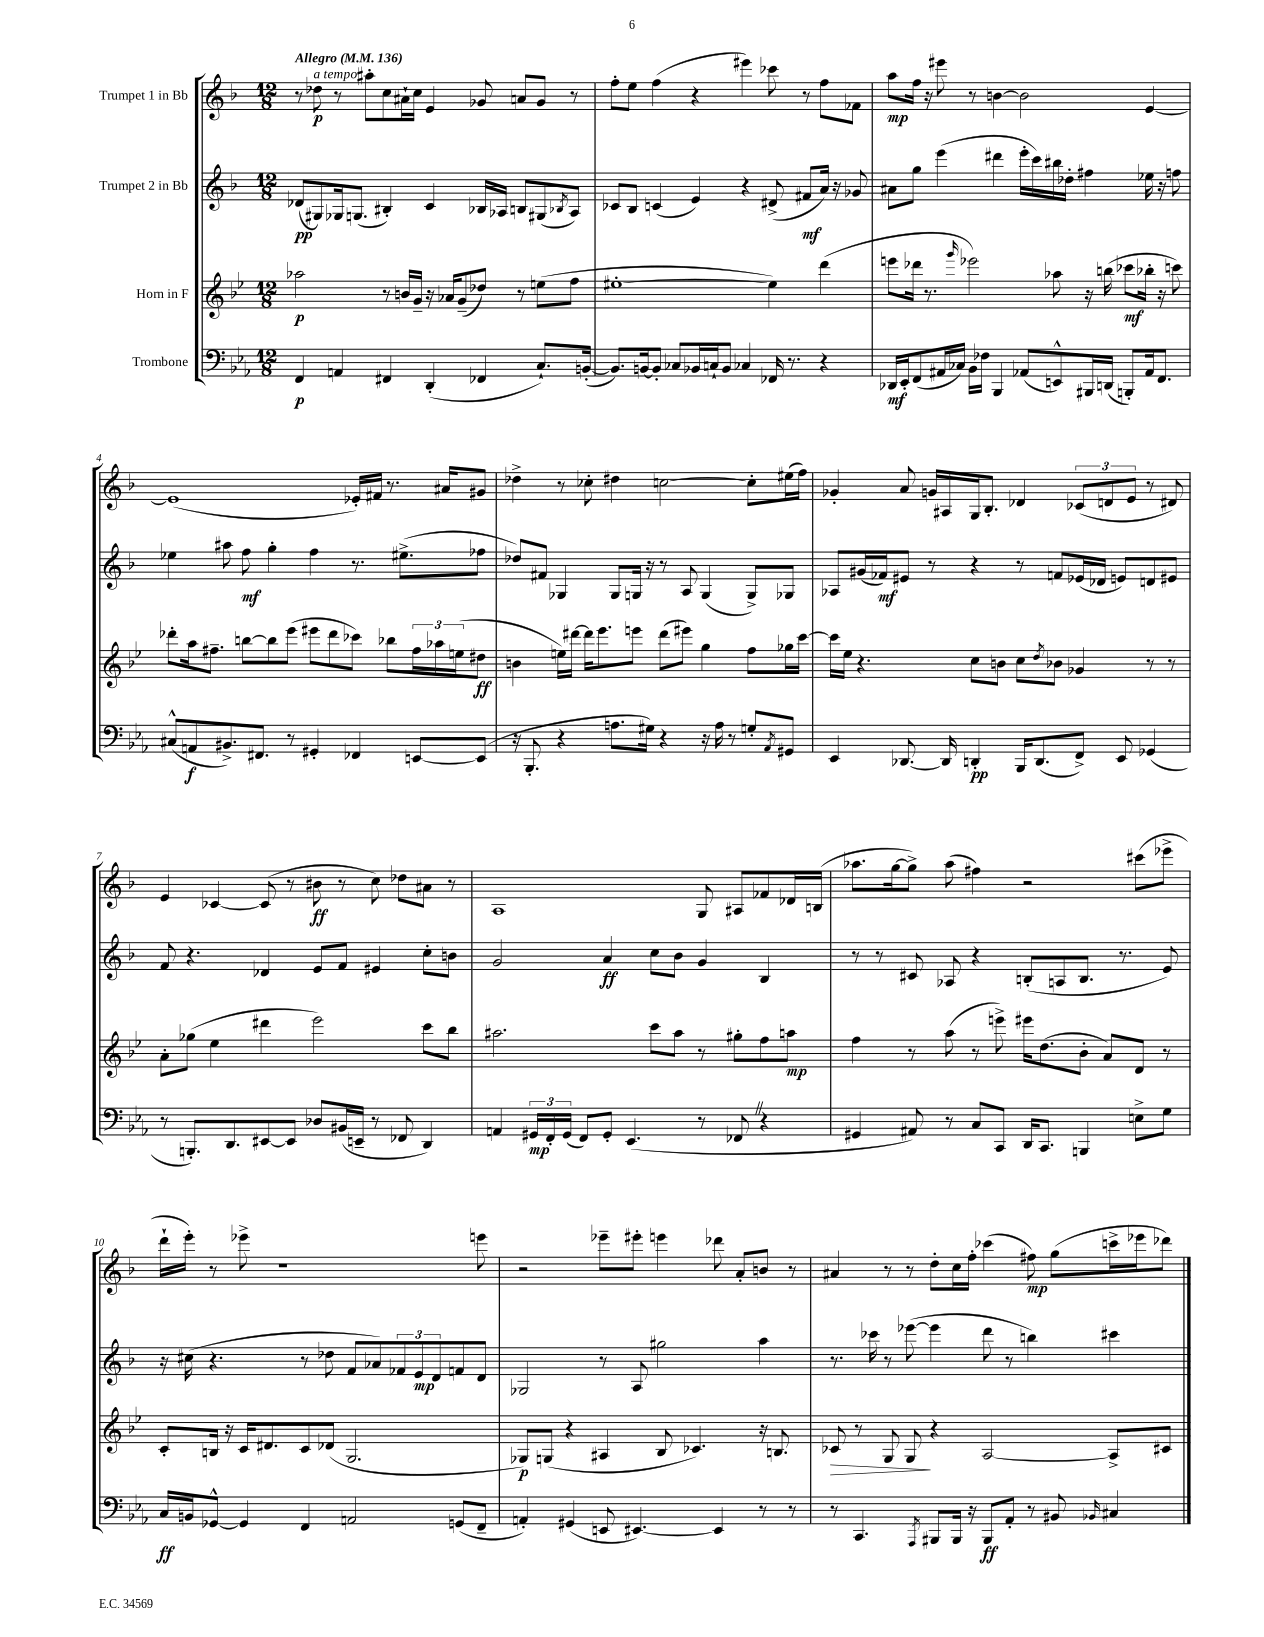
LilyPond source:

<<
\new StaffGroup <<
\new Staff = "s0" \with { instrumentName = "Trumpet 1 in Bb" } {
    \clef treble \key f \major \numericTimeSignature \time 12/8 \tempo "Allegro" 4 = 136
    r8 des''8\p^\markup { \italic "a tempo" } r8 ais''8-. c''8 ais'16-! c''16 e'4 ges'8 a'8 ges'8 r8 |
    f''8-. e''8 f''4( r4 eis'''4) ces'''8 r8 f''8 fes'8 |
    a''8\mp f''16 r16 eis'''8 r8 b'4~ b'2 e'4~ |
    e'1( ees'16-.) fis'16 r8. ais'16 gis'8 |
    des''4-> r8 ces''8-. dis''4 c''2~ c''8-. eis''16( f''16) |
    ges'4-. a'8 g'16 ais16 g16 bes8.-. des'4 \tuplet 3/2 { ces'8( d'8 e'8 } r8 dis'8) |
    e'4 ces'4~ ces'8( r8 bis'8\ff r8 c''8) des''8 ais'8 r8 |
    a1 g8 ais8 fes'8 des'16 b16( |
    aes''8. g''16~ g''8->) aes''8( fis''4) r2 cis'''8( ees'''8-> |
    d'''16-! e'''16-.) r8 ees'''8-> r1 e'''8 |
    r2 ees'''8-- eis'''8-. e'''4 des'''8 a'8-. b'8 r8 |
    ais'4 r8 r8 d''8-. c''16 f''16-. ces'''4( fis''8\mp) g''8( c'''16-> ees'''16 des'''8) \bar "|." |
}
\new Staff = "s1" \with { instrumentName = "Trumpet 2 in Bb" } {
    \clef treble \key f \major \numericTimeSignature \time 12/8
    des'8\pp( gis8) ges16 g8.( bis4-.) c'4 bes16 aes16 b8 gis8( \acciaccatura { bes8 } aes8) |
    ces'8 bes8 c'4( e'4) r4 dis'8->( fis'8\mf a'16) r16 ges'8 |
    ais'8 g''8 e'''4( dis'''4 e'''16-. c'''16) bis''16 des''16-. fis''4 ees''16 r16 f''8 |
    ees''4 ais''8 f''8\mf g''4-. f''4 r8. eis''8.->( fes''8 |
    des''8) fis'8 ges4 ges8 g16 r16 r8 a8 g4( g8->) ges8 |
    aes8 gis'16( fes'16\mf) eis'8 r8 r4 r8 f'8 ees'16( des'16 e'8) d'8 eis'8 |
    f'8 r4. des'4 e'8 f'8 eis'4 c''8-. b'8 |
    g'2 a'4\ff c''8 bes'8 g'4 bes4 |
    r8 r8 cis'8 aes8 r4 b8-.( a8 b8. r8. e'8) |
    r16 cis''16( r4. r8 des''8 f'8 aes'8) \tuplet 3/2 { fes'8 e'8\mp d'8 } f'8 d'8 |
    ges2 r8 a8 gis''2 a''4 |
    r8. ces'''16 r8 ees'''8~( ees'''4 d'''8 r8 b''4) cis'''4 \bar "|." |
}
\new Staff = "s2" \with { instrumentName = "Horn in F" } {
    \clef treble \key bes \major \numericTimeSignature \time 12/8
    aes''2\p r8 b'16 g'16-- r16 aes'16 g'8--( des''8) r8 e''8( f''8 |
    eis''1~-. eis''4) d'''4( |
    e'''8 des'''16 r8. \grace { g'''16 } ees'''2) aes''8 r16 b''16( ces'''8\mf bes''16-. r16 c'''8) |
    des'''8-. a''16 fis''8.-- b''8~ b''8 ees'''8( eis'''8 des'''8 ces'''8) bes''8 \tuplet 3/2 { fis''16 aes''16 e''16( } dis''8\ff |
    b'4 e''16) dis'''16~ dis'''16 ees'''8. e'''8 dis'''8( eis'''8) g''4 f''8 ges''16 c'''16~ |
    c'''16 ees''16 r4. c''8 b'8 c''8 \acciaccatura { d''8 } bes'8 ges'4 r8 r8 |
    a'8-. ges''8( ees''4 dis'''4 ees'''2) c'''8 bes''8 |
    ais''2. c'''8 ais''8 r8 gis''8-. f''8 a''8\mp |
    f''4 r8 a''8( r8 e'''8->) eis'''16 d''8.( bes'8-. a'8) d'8 r8 |
    c'8-. b16 r16 c'16 dis'8. c'8 des'8( g2. |
    ges8\p) g8( r4 ais4 bes8 ces'4.) r16 b8. |
    ces'8\> r8 g8 g8\! r4 a2~ a8-> cis'8 \bar "|." |
}
\new Staff = "s3" \with { instrumentName = "Trombone" } {
    \clef bass \key ees \major \numericTimeSignature \time 12/8
    f,4\p a,4 fis,4 d,4-.( fes,4 c8.-!) b,16~-.( |
    b,8.) b,16~ b,8-. ces8 bes,16 c16-! bes,8 ces4 fes,16 r8. r4 |
    des,16\mf ees,16-. f,8( ais,16 ces16) bes,16 fes16 bes,,4 aes,8( e,8-^) bis,,16 d,16( b,,8-.) aes,16 f,8. |
    cis8-^( a,8\f bis,8.->) fis,8. r8 gis,4-. fes,4 e,8~ e,8( |
    r16 bes,,8.-. r4 a8. gis16) r4 r16 a16 r8 g8-. \acciaccatura { aes,8 } gis,8 |
    ees,4 des,8.~ des,16 d,4-.\pp bes,,16 d,8.( f,8->) ees,8 ges,4( |
    r8 b,,8.-.) d,8. eis,8~ eis,8 des8 bis,16( e,16-- r8 fes,8 d,4) |
    a,4 \tuplet 3/2 { gis,16\mp f,16-. gis,16( } f,8) gis,8-. ees,4.( r8 fes,8 \once \override BreathingSign.text = \markup { \musicglyph "scripts.caesura.straight" } \breathe r4 |
    gis,4 ais,8) r8 c8 c,8 d,16 c,8. b,,4 e8-> g8 |
    c16\ff b,16 ges,8~-^ ges,4 f,4 a,2 g,8( f,8-- |
    a,4-.) gis,4( e,8 eis,4.~) eis,4 r8 r8 |
    r8 c,4. \acciaccatura { aes,,8 } bis,,8 bis,,16 r16 bis,,8\ff aes,8-. r8 bis,8 \grace { bes,16 } cis4 \bar "|." |
}
>>
>>
